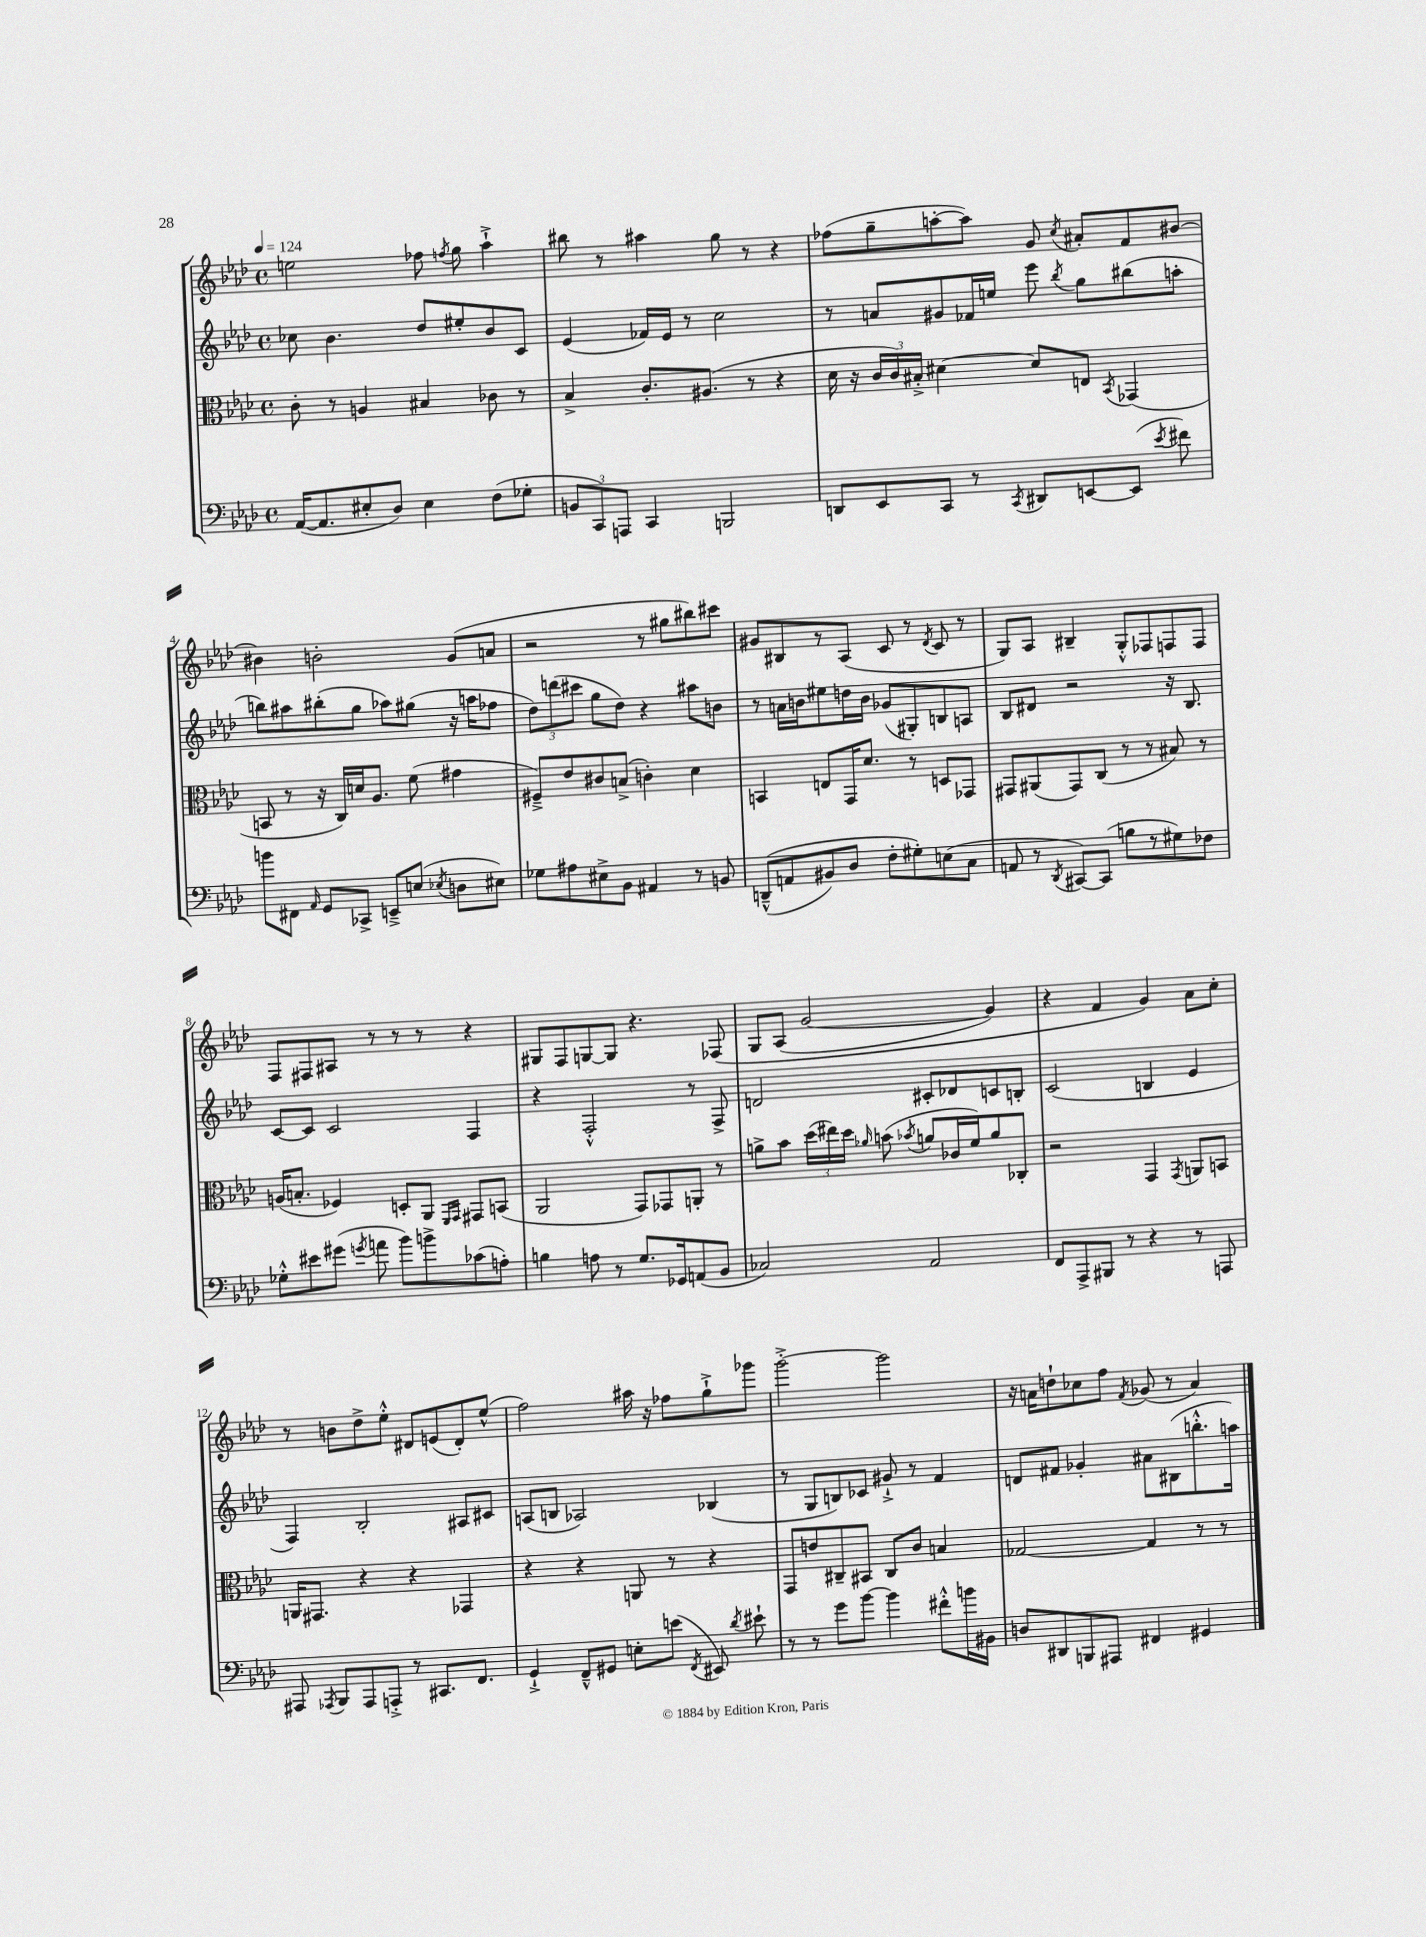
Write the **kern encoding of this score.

**kern	**kern	**kern	**kern
*staff4	*staff3	*staff2	*staff1
*clefF4	*clefC3	*clefG2	*clefG2
*k[b-e-a-d-]	*k[b-e-a-d-]	*k[b-e-a-d-]	*k[b-e-a-d-]
*M4/4	*M4/4	*M4/4	*M4/4
*met(c)	*met(c)	*met(c)	*met(c)
*MM124	*MM124	*MM124	*MM124
([16AA-	8c'	8cc-	2ee
8.AA-]	.	.	.
.	8r	4.b-	.
8E#'	4A	.	.
8D-)	.	.	.
4E#	4B#	8dd-	8ff-
.	.	.	8qff
.	.	8ee#'	8gg
(8F	8c-	8b-	4aa-`^
8G-'	8r	8c	.
=	=	=	=
12BB	4B-^	(4e-	8bb#
12CC)	.	.	.
.	.	.	8r
12AAA	.	.	.
4CC	8.c'	16f-)	4aa#
.	.	16e-	.
.	.	8r	.
.	(8.A#	.	.
2BBB	.	2cc	8gg
.	8r	.	8r
.	4r	.	4r
=	=	=	=
8DD	16d-	8r	(8ff-
.	16r	.	.
8EE-	24c	8a	8gg~
.	24c)	.	.
.	24B#'^	.	.
8CC	[4d#	8g#	[8aa'
8r	.	16f-	8aa])
.	.	16ee	.
8qCC	.	.	.
8DD#	8d#]	8eee-	8g
.	.	8qbb-	8qcc
[8EE	8E	8gg	8a#'
.	8qBB-	.	.
(8EE]	(4GG-	(8bb#	8f
8qe-	.	.	.
8f#)	.	8aa'	[8b#
=	=	=	=
8b	8BB	8bb)	4b#]
8FF#	8r	8aa#	.
16qqAA-	.	.	.
8GG	16r	(8bb#'	2b'
.	16C)	.	.
8CC-^	16d	8gg	.
.	8.A-	.	.
8EE~^	.	8aa-)	.
(8E	(8f	(8gg#	.
8qE-	.	.	.
8D	4g#	16r	(8g
.	.	16aa	.
8E#)	.	8ff-	8a
=	=	=	=
8G-	8F#~^)	12dd-)	2r
.	.	(12ddd	.
8A#	8e-	.	.
.	.	12ccc#	.
8E#^	8c#	8gg	.
8BB-	(8B^	8dd-)	.
4AA#	4c')	4r	8r
.	.	.	8gg#
8r	4d-	8aa#	8bb#)
8BB	.	8b	8ccc#
=	=	=	=
&((8DD~^^	4BB	8r	8g#
8AA	.	16a	8B#
.	.	16b	.
8BB#)	8E	8ee#	8r
8D-	16GG	16dd	(8A-
.	8.d-	16b	.
8F'	.	(8g-	8c
8G#'&)	8r	8G#')	8r
.	.	.	8qd-
(8E	8D	8B	8c
8C	8GG-	8A	8r
=	=	=	=
8AA	8GG#	8B-	8G)
8r	(8AA#	8d#	8A-
8qDD-	.	.	.
[8CC#)	8GG#)	2r	4B#~
(8CC#]	(8C	.	.
8B	8r	.	8G'^^
8r	8r	.	8F-
8G#)	8B#)	16r	8F
.	.	8.B-	.
8F-	8r	.	8F
=	=	=	=
8G-'^^	(16A	[8c	8F
.	8.B'	.	.
8e#	.	8c]	8F#
(8g#	4F-)	2c	8A#
8qg	.	.	.
8a	.	.	8r
8b-)	8D'	.	8r
8b^	8AA-	.	8r
.	16qqFF	.	.
.	16qqGG	.	.
(8c-	8GG#	4F	4r
8A')	(8BB	.	.
=	=	=	=
4B	2AA-	4r	8G#
.	.	.	8F
8A	.	2F'^^	[8G
8r	.	.	8G]
8.G	8GG)	.	4.r
.	8GG-	.	.
16GG-	.	.	.
(8AA	8AA'	8r	.
8BB-	8r	8F^	&(8F-
=	=	=	=
2C-)	8a^	2d	8G
.	8b-	.	(8A-
.	(24dd-	.	[2g
.	24ee#)	.	.
.	24dd-	.	.
.	16qqa-	.	.
.	(8b	.	.
.	8qb-	.	.
2AA-	8a	8c#'	.
.	16c-	8d-	.
.	16f)	.	.
.	8a	8c	4g])
.	8C-'	8B'	.
=	=	=	=
8FF	2r	(2c	4r
8AAA-^	.	.	.
8BBB#	.	.	4f
8r	.	.	.
4r	4GG	4B	4g&)
.	8qGG	.	.
8r	8AA	4e-	8a-
8AAA	8BB	.	8cc'
=	=	=	=
8AAA#	16AA	4F)	8r
.	8.GG#	.	.
8qAAA-	.	.	.
8BBB-	.	.	8b
8AAA-	4r	2B-'	8dd-^
8AAA'^	.	.	8ee-'^^
8r	4r	.	8d#
8.CC#	.	.	(8e
.	4GG-	8A#	8d#')
8.FF	.	.	.
.	.	8c#	(8ee-^^
=	=	=	=
4GG`^	4r	(8A	2ff)
.	.	8B	.
8FF~^^	4r	2A-)	.
8GG#	.	.	.
8E'	8AA	.	16aa#
.	.	.	16r
(8e	8r	.	8ff-
8qFF	.	.	.
8EE#)	4r	(4B-	8gg`^
8qd-	.	.	.
8e#`	.	.	8ggg-
=	=	=	=
8r	8GG	8r	[2ggg'^
8r	8e	8G	.
8g	8C#~	8B)	.
[8b-	8BB#	8c-	.
4b-]	8C#	8g#`^	2ggg]
.	8c	8r	.
8f#'^^	4B	4f	.
16b	.	.	.
16BB#	.	.	.
=	=	=	=
8D	[2G-	8d	16r
.	.	.	16a
8DD#	.	8f#	8dd`
8BBB	.	4g-'	8cc-
8AAA#	.	.	8ff
.	.	.	8qf
4FF#	4G-]	8a#	(8g-
.	.	(8B#	8r
4GG#	8r	8.bb'^^	4a)
.	8r	.	.
.	.	16aa)	.
==	==	==	==
*-	*-	*-	*-
